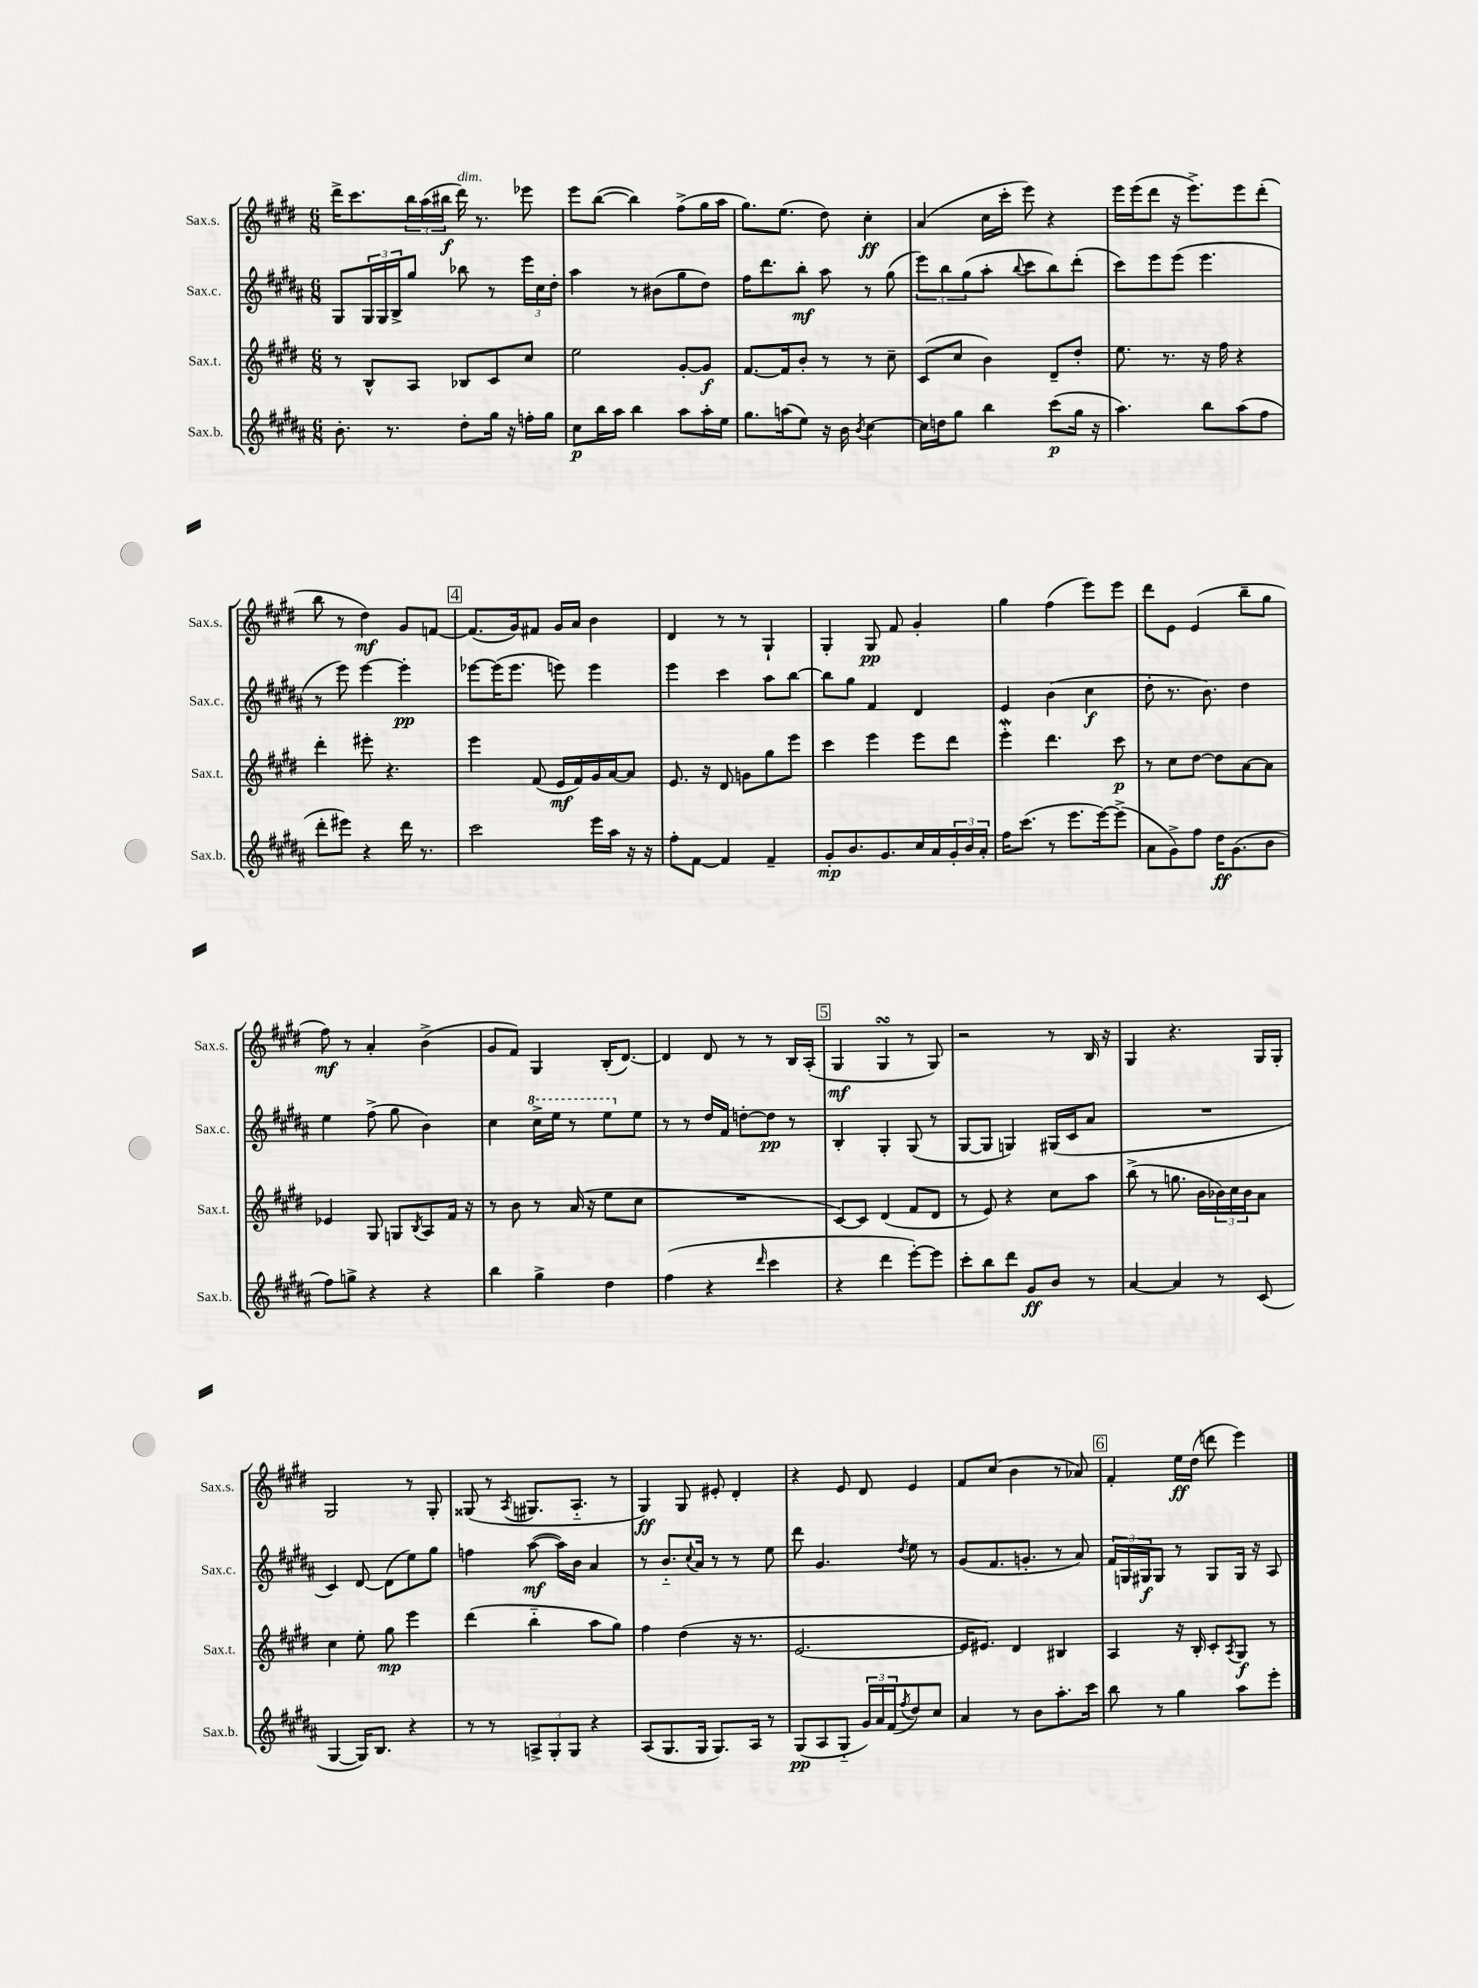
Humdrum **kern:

**kern	**kern	**kern	**kern
*staff4	*staff3	*staff2	*staff1
*clefG2	*clefG2	*clefG2	*clefG2
*k[f#c#g#d#a#]	*k[f#c#g#d#]	*k[f#c#g#d#a#]	*k[f#c#g#d#]
*M6/8	*M6/8	*M6/8	*M6/8
8.b'	8r	8G#	16ddd#^
.	.	.	8.ccc#
.	8B^^	24G#	.
.	.	24G#	.
8.r	.	.	.
.	.	24B^	.
.	8A	8gg#	24bb
.	.	.	(24aa
.	.	.	24bb#
8dd#'	8B-	8bb-	16ddd#)
.	.	.	8.r
16gg#	8c#	8r	.
16r	.	.	.
16ff'	8cc#	24eee	8eee-
.	.	24cc#	.
16gg#	.	.	.
.	.	24dd#'	.
=	=	=	=
8cc#	2ee	4aa#	8eee
16bb	.	.	([8bb
16aa#	.	.	.
4bb	.	8r	4bb])
.	.	(8b#	.
8aa#	[8g#'	8gg#	(8ff#^
16aa#'	8g#]	8dd#)	16gg#
16ee	.	.	16aa
=	=	=	=
8.gg#	[8.f#	16ff#	8.gg#)
.	.	8.ddd#	.
(16aa	16f#]	.	(8.ee
8ee)	8b'	8bb'	.
16r	8r	8aa#	8dd#)
16b	.	.	.
8qb	.	.	.
[4cc#	8r	8r	4cc#'
.	8cc#~	(8gg#	.
=	=	=	=
16cc#]	(8c#	12eee)	(4a
16dd	.	.	.
.	.	12bb	.
8gg#	8cc#	.	.
.	.	(12gg#	.
4bb	4b)	8aa#'	16cc#
.	.	.	16ccc#'
.	.	8qqbb	.
.	.	8ccc#	8eee)
(8ccc#	8d#~	8bb)	4r
16gg#	8dd#'	(8ddd#'	.
16r	.	.	.
=	=	=	=
4.aa#)	8.ee	8ccc#)	16eee
.	.	.	(16eee
.	.	8eee	8ddd#
.	8.r	.	.
.	.	(8eee	16r
.	.	.	8.eee^)
8bb	16r	4.eee	.
.	16ff#	.	.
(8aa#	4r	.	8eee
8ff#	.	.	(8ddd#'
=	=	=	=
8ddd#'	4ddd#'	8r	8bb
8eee#)	.	8eee)	8r
4r	8eee#'	[4eee	4dd#)
.	4.r	.	.
16ddd#	.	4eee']	8g#
8.r	.	.	.
.	.	.	[8f
=	=	=	=
2ccc#	4eee	[8eee-	(8.f]
.	.	(16eee-]	.
.	.	8.eee-	16g#)
.	(8f#	.	8f#
.	16e	8eee)	16g#
.	16f#)	.	16a
16eee	16g#	4eee	4b
16aa#	[16a	.	.
16r	8a]	.	.
16r	.	.	.
=	=	=	=
8ff#'	8.e	4eee	4d#
[8f#	.	.	.
.	16r	.	.
4f#]	8d#	4ccc#	8r
.	8g	.	8r
4f#~	8gg#	8aa#	4G#`
.	8eee	[8bb	.
=	=	=	=
8g#'	4ccc#	8bb]	4G#'
8.b	.	8gg#	.
.	4eee	4f#	8G#
8.g#	.	.	.
.	.	.	8f#
16cc#	8eee	4d#	4g#'
16a#	.	.	.
24g#'	8ddd#	.	.
24b	.	.	.
24a#'	.	.	.
=	=	=	=
16ff#	4eee'	4e	4gg#
(8.ccc#	.	.	.
8r	4.ddd#	(4b	(4ff#
8.eee	.	.	.
.	.	4cc#	8eee)
[16eee)	.	.	.
(8eee^]	8ccc#	.	8eee
=	=	=	=
8a#	8r	8dd#'	8ddd#
8g#^)	8cc#	8.r	8e
8ff#	[8dd#	.	(4e
.	.	8.b)	.
16dd#	8dd#]	.	.
(8.g#	.	.	.
.	[8a	4dd#	8bb~
8b	8a]	.	8gg#
=	=	=	=
8ff#)	4e-	4ee	8ff#)
8gg^	.	.	8r
4r	8G#	(8ff#^	4a'
.	8G	8gg#	.
.	8qB	.	.
4r	8A	4b)	(4b^
.	16f#	.	.
.	16r	.	.
=	=	=	=
4bb	8r	4cc#	8g#
.	8b	.	8f#)
4gg#^	8r	16ccc#^	4G#
.	.	16eee	.
.	(16a	8r	.
.	16r	.	.
4dd#	8ee	8eee	(16B'
.	.	.	[8.d#)
.	8cc#	8ee	.
=	=	=	=
(4ff#	2.r	8r	4d#]
.	.	8r	.
4r	.	16dd#	8d#
.	.	16f#	.
.	.	[8dd'	8r
16qqddd#	.	.	.
4ccc#	.	8dd]	8r
.	.	8r	16B
.	.	.	(16A'
=	=	=	=
4r	[8c#)	4B'	4G#
.	8c#]	.	.
4ddd#	(4d#	4G#'	4G#
[8eee')	8f#	(8G#	8r
8eee]	8d#	8r	8G#)
=	=	=	=
8ccc#'	8r	[8G#	2r
8bb	8e)	8G#]	.
8ddd#	4r	4G)	.
8g#	.	.	.
8b	8cc#	(16G#	8r
.	.	16c#	.
8r	8aa	8a#	16B
.	.	.	16r
=	=	=	=
[4a#	(8bb^	2.r	4G#
.	8r	.	.
4a#]	8.gg	.	4.r
.	16b	.	.
8r	24b-)	.	.
.	24cc#	.	.
.	24b-	.	.
(8c#	8a	.	16G#
.	.	.	16G#'
=	=	=	=
[4G#	4cc#	4c#)	2G#
16G#])	8ee'	[8d#	.
8.B	.	.	.
.	8gg#	(8d#]	.
4r	4eee	8ee)	8r
.	.	8gg#	8G#'
=	=	=	=
8r	(4ddd#	4ff	(8G##
8r	.	.	8r
.	.	.	8qA
12A^	4bb'~	([8aa#	8.G#
12G#'	.	.	.
.	.	16aa#])	.
12G#	.	.	.
.	.	16b	8.A'~
4r	8aa	4a#	.
.	8gg#)	.	8r
=	=	=	=
(8A#	4ff#	8r	4G#)
8.G#	.	8.b'~	.
.	(4dd#	.	8G#
.	.	8qqcc#	.
16G#	.	16a#	.
8.G#)	.	8r	8e#'
.	16r	8r	4d#'
16A#	8.r	.	.
8r	.	8ee	.
=	=	=	=
(8G#	[2.e	8ddd#	4r
8A#	.	4.g#	.
8G#'~	.	.	8e
24g#)	.	.	8d#
24a#	.	.	.
(24f#	.	.	.
8qff#	.	8qdd#	.
8dd#)	.	8ee	4e
8cc#	.	8r	.
=	=	=	=
4a#	16e]	(8g#	8f#
.	8.e#)	.	.
.	.	8.f#	(8cc#
8r	4d#	.	4b
.	.	8.g'	.
8b	.	.	.
8.aa#'	4B#	8r	8r
.	.	8a#)	8a-)
16ccc#	.	.	.
=	=	=	=
8bb	4A	24f#	4f#'
.	.	24G	.
.	.	24G#	.
8r	.	8G#	.
4gg#	16r	8r	16ee
.	16B'	.	(16dd#
.	8c#'	8G#	8ddd
.	8qA	.	.
8aa#	8G#	16G#	4eee)
.	.	16r	.
8eee'	8r	8A#	.
==	==	==	==
*-	*-	*-	*-
